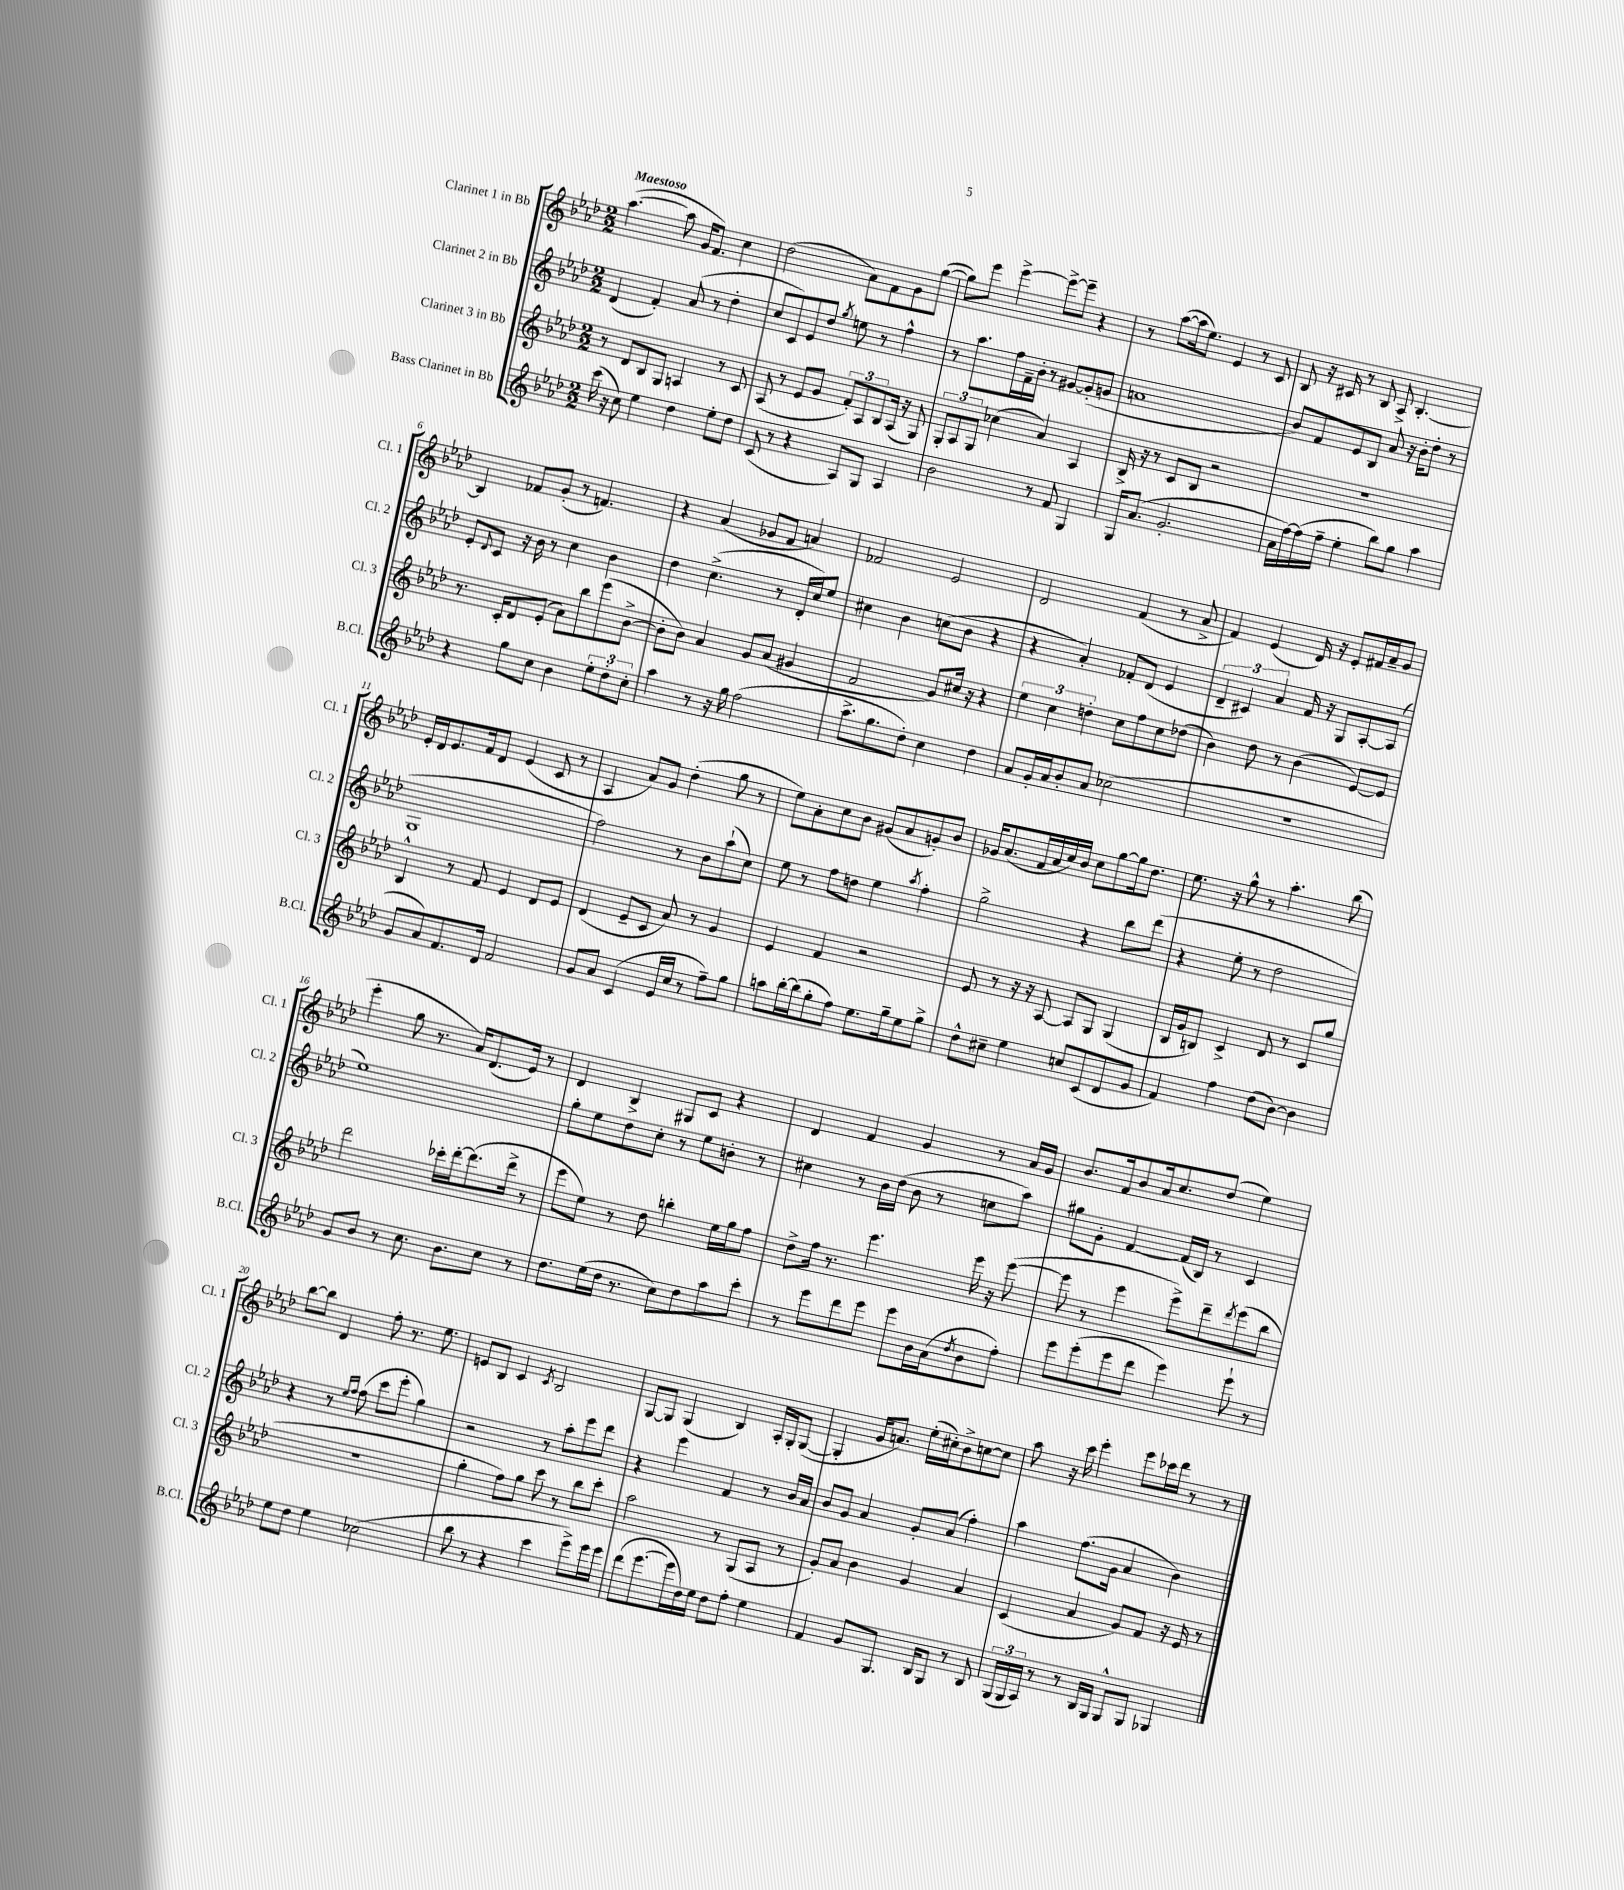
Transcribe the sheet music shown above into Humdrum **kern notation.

**kern	**kern	**kern	**kern
*staff4	*staff3	*staff2	*staff1
*clefG2	*clefG2	*clefG2	*clefG2
*k[b-e-a-d-]	*k[b-e-a-d-]	*k[b-e-a-d-]	*k[b-e-a-d-]
*M2/2	*M2/2	*M2/2	*M2/2
(16ccc	8r	(4d-	([4.aa-
16r	.	.	.
8cc)	8d-	.	.
4ee-	8B-	4f')	.
.	8G	.	8aa-]
4dd-	4A	(8a-	16g
.	.	.	8.f)
.	.	8r	.
8ee-'	8r	4dd-'	4cc
8dd-	8c	.	.
=	=	=	=
(8c	(8A-	8cc	(2dd-
8r	8r	8c)	.
4r	8e-	8e-	.
.	8g	8dd-	.
.	.	8qgg	.
8A-)	12f')	8ee	8a-)
.	12A-	.	.
8G	.	8r	8f
.	12B-	.	.
4A-	(16A-	4ff^^	8g
.	16r	.	.
.	8G)	.	([8gg
=	=	=	=
2b-	12G'	8r	8gg])
.	12A-	.	.
.	.	8.aa-	8eee-
.	12G	.	.
.	(4cc-	.	[4eee-^
.	.	16ff	.
.	.	16f~	.
.	.	16b-'	.
8r	4a-)	8r	8eee-^_
8f	.	[8g#	8eee-~]
4G	4A-	(8g#']	4r
.	.	8g	.
=	=	=	=
16G	16B-^	1a	8r
(8.a-	16r	.	.
.	8r	.	([8aa-
2.g'	8c	.	16aa-]
.	.	.	8.ee-)
.	8B-	.	.
.	2r	.	4e-
.	.	.	8r
.	.	.	8c
=	=	=	=
16a-	1r	8b-)	8B-
[16ff)	.	.	.
(16ff]	.	8f	16r
16ff~	.	.	16c#
4ee-'	.	8e-	8r
.	.	8B-	8B-
8bb-)	.	8a-	8A-^
8gg	.	16r	[4.B-'
.	.	16b-'	.
4aa-	.	8dd-'	.
.	.	8r	.
=	=	=	=
4r	8.r	8e-'	4B-]
.	.	8qqd-	.
.	.	8c	.
.	16c'	.	.
8gg	8d-	16r	8f-
.	.	16b-	.
8cc	(8e-'	8r	(8g'
4b-	8a-)	4cc	8r
.	8bb-	.	4.f)
12ee-'	(8eee-	4b-	.
12dd-'	.	.	.
.	[8b-^	.	.
12cc'	.	.	.
=	=	=	=
4aa-	8b-']	4dd-	4r
.	8b-)	.	.
8r	4a-	(4.cc^	(4a-
16r	.	.	.
16gg	.	.	.
(2ff	8g	.	8g-
.	(8a-	8r	8f
.	4g#	16d-'	4a)
.	.	16cc)	.
.	.	8ee-	.
=	=	=	=
8.aa-^	2f	4cc#	2f-
8.gg	.	.	.
.	.	4b-	.
8dd-')	.	.	.
4cc	8g)	(8cc	2e-
.	16cc#	8b-	.
.	16r	.	.
4dd-	4r	4r	.
=	=	=	=
8a-	6ee-	4r	2d-
16g'	.	.	.
.	6cc	.	.
16a-	.	.	.
8b-'	.	4a-')	.
.	6dd'	.	.
8a-	.	.	.
(2cc-	8cc	8f-'	(4f
.	8ff	(8d-	.
.	8cc	4e-	8r
.	(8dd-	.	8a-^
=	=	=	=
1r	4b-)	6d-~	4f)
.	.	6c#)	.
.	8dd-	.	(4e-
.	.	6a-	.
.	8r	.	.
.	(4b-	16f	16d-)
.	.	16r	16r
.	.	8G	8e-'
.	[8e-)	[8A-'	16f#
.	.	.	16a-~
.	8e-]	(8A-]	8g
=	=	=	=
8g	4B-^^	1G	16e-'
.	.	.	16d-
8a-)	.	.	8.e-
8.f	8r	.	.
.	.	.	16f
.	8f	.	8d-
16d-	.	.	.
2f	4e-	.	(4e-
.	8d-	.	8c
.	8e-	.	8r
=	=	=	=
8g	(4d-	2ff)	4A-
8a-	.	.	.
(4c	8e-~	.	8a-)
.	8c	.	8g
16e-	8a-)	8r	(4dd-'
16cc	.	.	.
8r	8r	8b-	.
8ff~)	4g	(8aa-`	8gg
8gg	.	8cc)	8r
=	=	=	=
8aa	4e-	8ee-	8ee-)
[16bb-'	.	8r	8a-'
(16bb-]	.	.	.
8gg'	4f	8ff	8cc
8ff)	.	8dd	8b-
8.ee-	2r	4ee-	(8g#
.	.	.	8a-
16gg~	.	.	.
.	.	8qaa-	.
8ee-	.	4ff'	8g')
8gg^	.	.	8b-
=	=	=	=
8dd-^^	8e-	2gg^	16g-
.	.	.	(8.a-
8cc#~	8r	.	.
4ee-	16r	.	16f
.	16r	.	16a-
.	[8A-	.	16cc)
.	.	.	16b-
8cc	8A-]	4r	8cc
(8c	8G	.	[8gg
8d-	(4G	8bb-	16gg]
.	.	.	8.dd-
8g	.	(8ddd-	.
=	=	=	=
4f)	16B-	4r	8.ee-
.	16g	.	.
.	8B)	.	.
.	.	.	16r
4ff	4c^	8ee-'	8gg^^
.	.	8r	8r
(8dd-	8d-	2dd-	4.aa-'
[8b-)	8r	.	.
4b-]	8c	.	.
.	8gg	.	(8bb-
=	=	=	=
8g	2ddd-	1ee-)	4eee-'
8b-	.	.	.
8r	.	.	8gg
8.cc	.	.	8.r
.	16ccc-'	.	.
8.b-	[16ddd-'	.	16a-)
.	(8.ddd-]	.	(8.d-
8cc	.	.	.
.	16ddd-^	.	16e-)
8r	8r	.	8r
=	=	=	=
8.dd-	8eee-	8gg'	4d-
.	8ee-)	8ee-	.
(16ee-	.	.	.
16dd-	8r	8dd-	4B-^
8.r	.	.	.
.	8dd-	8cc'	.
8cc)	4bb'	8r	8G#
8dd-	.	8ee-	8c
8aa-	16ee-	8b'	4r
.	16gg	.	.
8ccc'	8ff	8r	.
=	=	=	=
8r	8dd-^	4cc#	4d-
8eee-	16ff	.	.
.	8.r	.	.
8ddd-	.	8r	4f
8eee-	4.eee-	16b-	.
.	.	(16dd-	.
8eee-	.	8b-	4g
16b-	.	8r	.
(16a-	.	.	.
8qdd-	.	.	.
8b-	16eee-	8cc	8r
.	16r	.	.
8ff')	([8eee-	8aa-)	16a-
.	.	.	16g
=	=	=	=
8eee-	8eee-]	8gg#	8.b-
(8eee-'	8r	8g'	.
.	.	.	16f
8eee-	4eee-	[4f	8b-
8ddd-	.	.	16a-
.	.	.	8.cc
4eee-)	8eee-^)	(16f]	.
.	.	16B-)	.
.	8ddd-~	8r	(8dd-
.	8qddd-	.	.
8eee-`	(8eee-	4c	4ee-)
8r	8bb-	.	.
=	=	=	=
8ee-	1r	4r	[8bb-
8dd-	.	.	8bb-]
4ee-	.	8r	4d-
.	.	16qqee-	.
.	.	16qqff	.
.	.	(8ff	.
(2cc-	.	8ccc	8ff'
.	.	8eee-'	8.r
.	.	4gg)	.
.	.	.	8.ee-
=	=	=	=
8bb-	4gg'	2r	8e
8r	.	.	8B-
4r	8ff)	.	4c
.	8gg	.	.
.	.	.	8qc
4ccc	8ccc	8r	2B-
.	8r	8aa-'	.
8eee-^)	8bb-	8eee-	.
16eee-	8ccc'	8ddd-	.
16eee-	.	.	.
=	=	=	=
(8ddd-	2aa-	4r	[8G
[8.eee-	.	.	8G]
.	.	4eee-	(4G
16eee-]	.	.	.
16dd-)	.	.	.
16ee-	.	.	.
8dd-	8r	4f	4B-)
8ff'	(8G	.	.
4ee-	8A-	8r	16A-'
.	.	.	16G'
.	8r	16b-	([8G
.	.	16a-	.
=	=	=	=
4f	8g')	8b-	4G']
.	8a-	8g	.
8g	4b-	4a-	16g
.	.	.	8.a)
8.G	.	.	.
.	4g	8g'	(16ee-'
16B-	.	.	16cc#')
8G	.	(8a-	8b-^
8r	4a-	4ff')	[8cc
8B-	.	.	8cc]
=	=	=	=
(24G	(4c	4aa-	8aa-
24G	.	.	.
24A-)	.	.	.
8r	.	.	16r
.	.	.	16ccc
8r	4a-	(8.ff	4eee-'
16B-	.	.	.
16G	.	16g	.
8G^^	8g)	4a-	8eee-
8G	8f	.	16ccc-
.	.	.	16ddd-
4G-	16r	4b-)	8r
.	16e-	.	.
.	8r	.	8r
==	==	==	==
*-	*-	*-	*-
